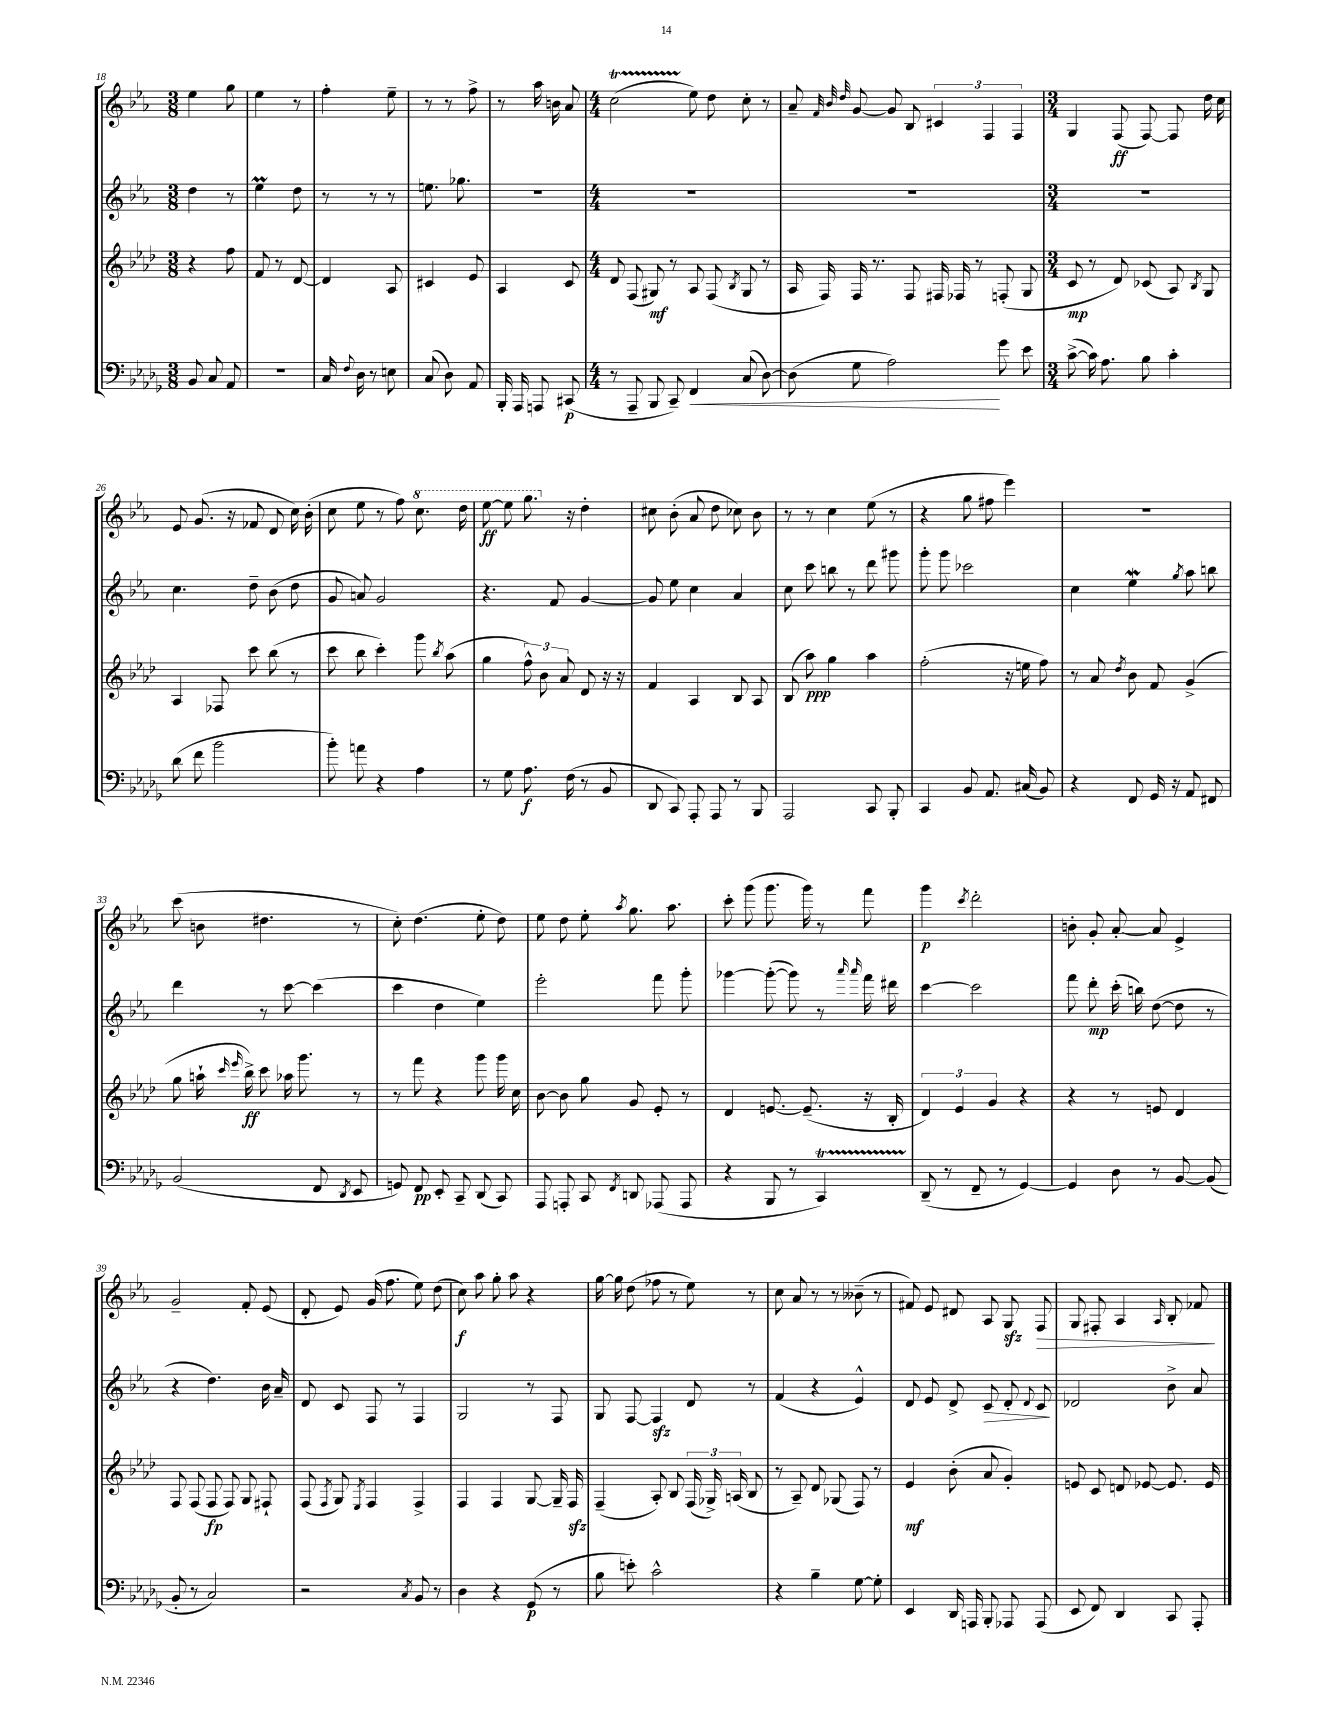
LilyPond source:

<<
\new StaffGroup <<
\new Staff = "s0" {
    \clef treble \key ees \major \numericTimeSignature \time 3/8
    \autoBeamOff ees''4 g''8 |
    ees''4 r8 |
    f''4-. ees''8-- |
    r8 r8 f''8-> |
    r8 aes''16 b'16 aes'8 |
    \numericTimeSignature \time 4/4 c''2\startTrillSpan( ees''8\stopTrillSpan) d''8 c''8-. r8 |
    aes'8-- \grace { f'32 bes'32 d''32 } g'8~ g'8 bes8 \tuplet 3/2 { cis'4 f4 f4 } |
    \numericTimeSignature \time 3/4 g4 f8\ff( f8~) f8 d''16 c''16 |
    ees'8 g'8.( r16 fes'8 d'8 c''16) bes'16-.( |
    c''8 ees''8 r8 f''8) \ottava #1 c'''8. d'''16 |
    ees'''8~\ff ees'''8 g'''8. \ottava #0 r16 d''4-. |
    cis''8 bes'8-.( aes'8 d''8 ces''8) bes'8 |
    r8 r8 c''4 ees''8( r8 |
    r4 g''8 fis''8 ees'''4) |
    R2. |
    c'''8( b'8 dis''4. r8 |
    c''8-.) d''4.( ees''8-. d''8) |
    ees''8 d''8 ees''8-. \acciaccatura { aes''8 } g''8. aes''8. |
    c'''8-. g'''8( g'''8. g'''16) r8 f'''8 |
    g'''4\p \acciaccatura { c'''8 } d'''2-. |
    b'8-. g'8-. aes'8~-. aes'8 ees'4-> |
    g'2-- f'8-. ees'8( |
    d'8-. ees'8) g'16( f''8. ees''8) d''8( |
    c''8\f) aes''8 g''8-. aes''8 r4 |
    g''16~ g''16 d''8( fes''8 r8 ees''8) r8 |
    c''8 aes'8 r8 r8 beses'8--( r8 |
    fis'8) ees'8 dis'8 aes8 g8\sfz f8\> |
    g8 fis8-. aes4 \grace { aes16 } bes8-. fes'8\! \bar "|." |
}
\new Staff = "s1" {
    \clef treble \key ees \major \numericTimeSignature \time 3/8
    \autoBeamOff d''4 r8 |
    ees''4\prall d''8 |
    r8 r8 r8 |
    e''8. ges''8. |
    R4. |
    \numericTimeSignature \time 4/4 R1 |
    R1 |
    \numericTimeSignature \time 3/4 R2. |
    c''4. d''8-- bes'8( d''8 |
    g'8 a'8) g'2 |
    r4. f'8 g'4~ |
    g'8 ees''8 c''4 aes'4 |
    c''8 c'''8 b''8 r8 d'''8 gis'''8 |
    g'''8-. g'''8 ces'''2 |
    c''4 ees''4\mordent \acciaccatura { g''8 } aes''8 b''8 |
    d'''4 r8 c'''8~ c'''4( |
    c'''4 d''4 ees''4) |
    ees'''2-. f'''8 g'''8-. |
    ges'''4~ ges'''8~-.( ges'''8) r8 \grace { aes'''16 aes'''16 } f'''16 dis'''16 |
    c'''4~ c'''2 |
    f'''8 d'''8-.\mp c'''16-.( b''16) d''8~( d''8 r8 |
    r4 d''4.) bes'16 aes'16-- |
    d'8 c'8 f8 r8 f4 |
    g2 r8 f8 |
    g8 f8~ f4\sfz d'8 r8 |
    f'4( r4 ees'4-^) |
    d'8 ees'8 d'8-> c'8\> d'8-. \appoggiatura { d'8 } c'8\! |
    des'2 bes'8-> aes'8 \bar "|." |
}
\new Staff = "s2" {
    \clef treble \key aes \major \numericTimeSignature \time 3/8
    \autoBeamOff r4 f''8 |
    f'8 r8 des'8~ |
    des'4 aes8 |
    cis'4 ees'8 |
    aes4 c'8 |
    \numericTimeSignature \time 4/4 des'8 f8( gis8\mf) r8 aes8 f8( \acciaccatura { bes8 } gis8 r8 |
    aes16 f16) f16 r8. f8 fis16 fes16 r8 f8-.( g8 |
    \numericTimeSignature \time 3/4 c'8\mp r8 des'8) ces'8( aes8) \acciaccatura { bes8 } g8 |
    aes4 fes8 c'''8 bes''8( r8 |
    c'''8 bes''8 c'''4-.) g'''8 \acciaccatura { bes''8 } aes''8( |
    g''4 \tuplet 3/2 { f''8-^) bes'8 aes'8 } des'8 r16 r16 |
    f'4 aes4 bes8 aes8 |
    bes8( aes''8\ppp) g''4 aes''4 |
    f''2-.( r16 e''16 f''8) |
    r8 aes'8 \acciaccatura { des''8 } bes'8 f'8 g'4->( |
    g''8 a''16-! \grace { c'''16 ees'''16 } bes''16->\ff) c'''8 aes''16 g'''8. r8 |
    r8 f'''8 r4 g'''8 g'''16 c''16 |
    bes'8~ bes'8 g''8 g'8 ees'8-. r8 |
    des'4 e'8.~ e'8.--( r16 bes16-. |
    \tuplet 3/2 { des'4) ees'4 g'4 } r4 |
    r4 r8 e'8 des'4 |
    f8 f8( f8\fp f8) g8 fis8-! |
    f8( \acciaccatura { f8 } g8) \acciaccatura { ees8 } f4 f4-> |
    f4 f4 g8~ g16-- f16\sfz |
    f4--( aes8-.) bes8 \tuplet 3/2 { f16( ges16->) a16( } bes8 |
    r8 aes8--) des'8 ges8( f8) r8 |
    ees'4\mf bes'8-.( aes'8 g'4-.) |
    e'8 c'8 d'8 ees'8~ ees'8. ees'16 \bar "|." |
}
\new Staff = "s3" {
    \clef bass \key des \major \numericTimeSignature \time 3/8
    \autoBeamOff bes,8 c8 aes,8 |
    R4. |
    c16 \appoggiatura { f8 } des16 r8 e8 |
    c8( des8) aes,8 |
    bes,,16-. aes,,16 a,,8 cis,8\p( |
    \numericTimeSignature \time 4/4 r8 aes,,8-- bes,,8 c,8--) f,4\< c8( des8~) |
    des8( ges8 aes2\!) ges'8 ees'8 |
    \numericTimeSignature \time 3/4 c'8~->( c'16) aes8. bes8 c'4-. |
    des'8( f'8 bes'2 |
    bes'8-.) a'8 r4 aes4 |
    r8 ges8 aes8.\f f16( r8 bes,8 |
    des,8 c,8) aes,,8-. aes,,8 r8 bes,,8 |
    aes,,2 c,8 bes,,8-. |
    c,4 bes,8 aes,8. cis16( bes,8) |
    r4 f,8 ges,16 r16 aes,8 fis,8 |
    bes,2( f,8 \acciaccatura { des,8 } ees,8 |
    g,8) f,8\pp ees,8-. c,8-- des,8( c,8) |
    aes,,8 a,,8-. c,8 \acciaccatura { f,8 } d,8 aes,,8( aes,,8 |
    r4 bes,,8 r8 c,4\startTrillSpan) |
    des,8--\stopTrillSpan( r8 f,8-- r8 ges,4~) |
    ges,4 des8 r8 bes,8~ bes,8( |
    bes,8-. r8 c2) |
    r2 \acciaccatura { c8 } bes,8 r8 |
    des4 r4 ges,8\p( r8 |
    bes8 e'8-.) c'2-^ |
    r4 bes4-- ges8~ ges8-. |
    ees,4 des,16 a,,16 bes,,8-. aes,,8 aes,,8( |
    ees,8 f,8) des,4 c,8 aes,,8-. \bar "|." |
}
>>
>>
\layout { \context { \Score currentBarNumber = #18 } }
